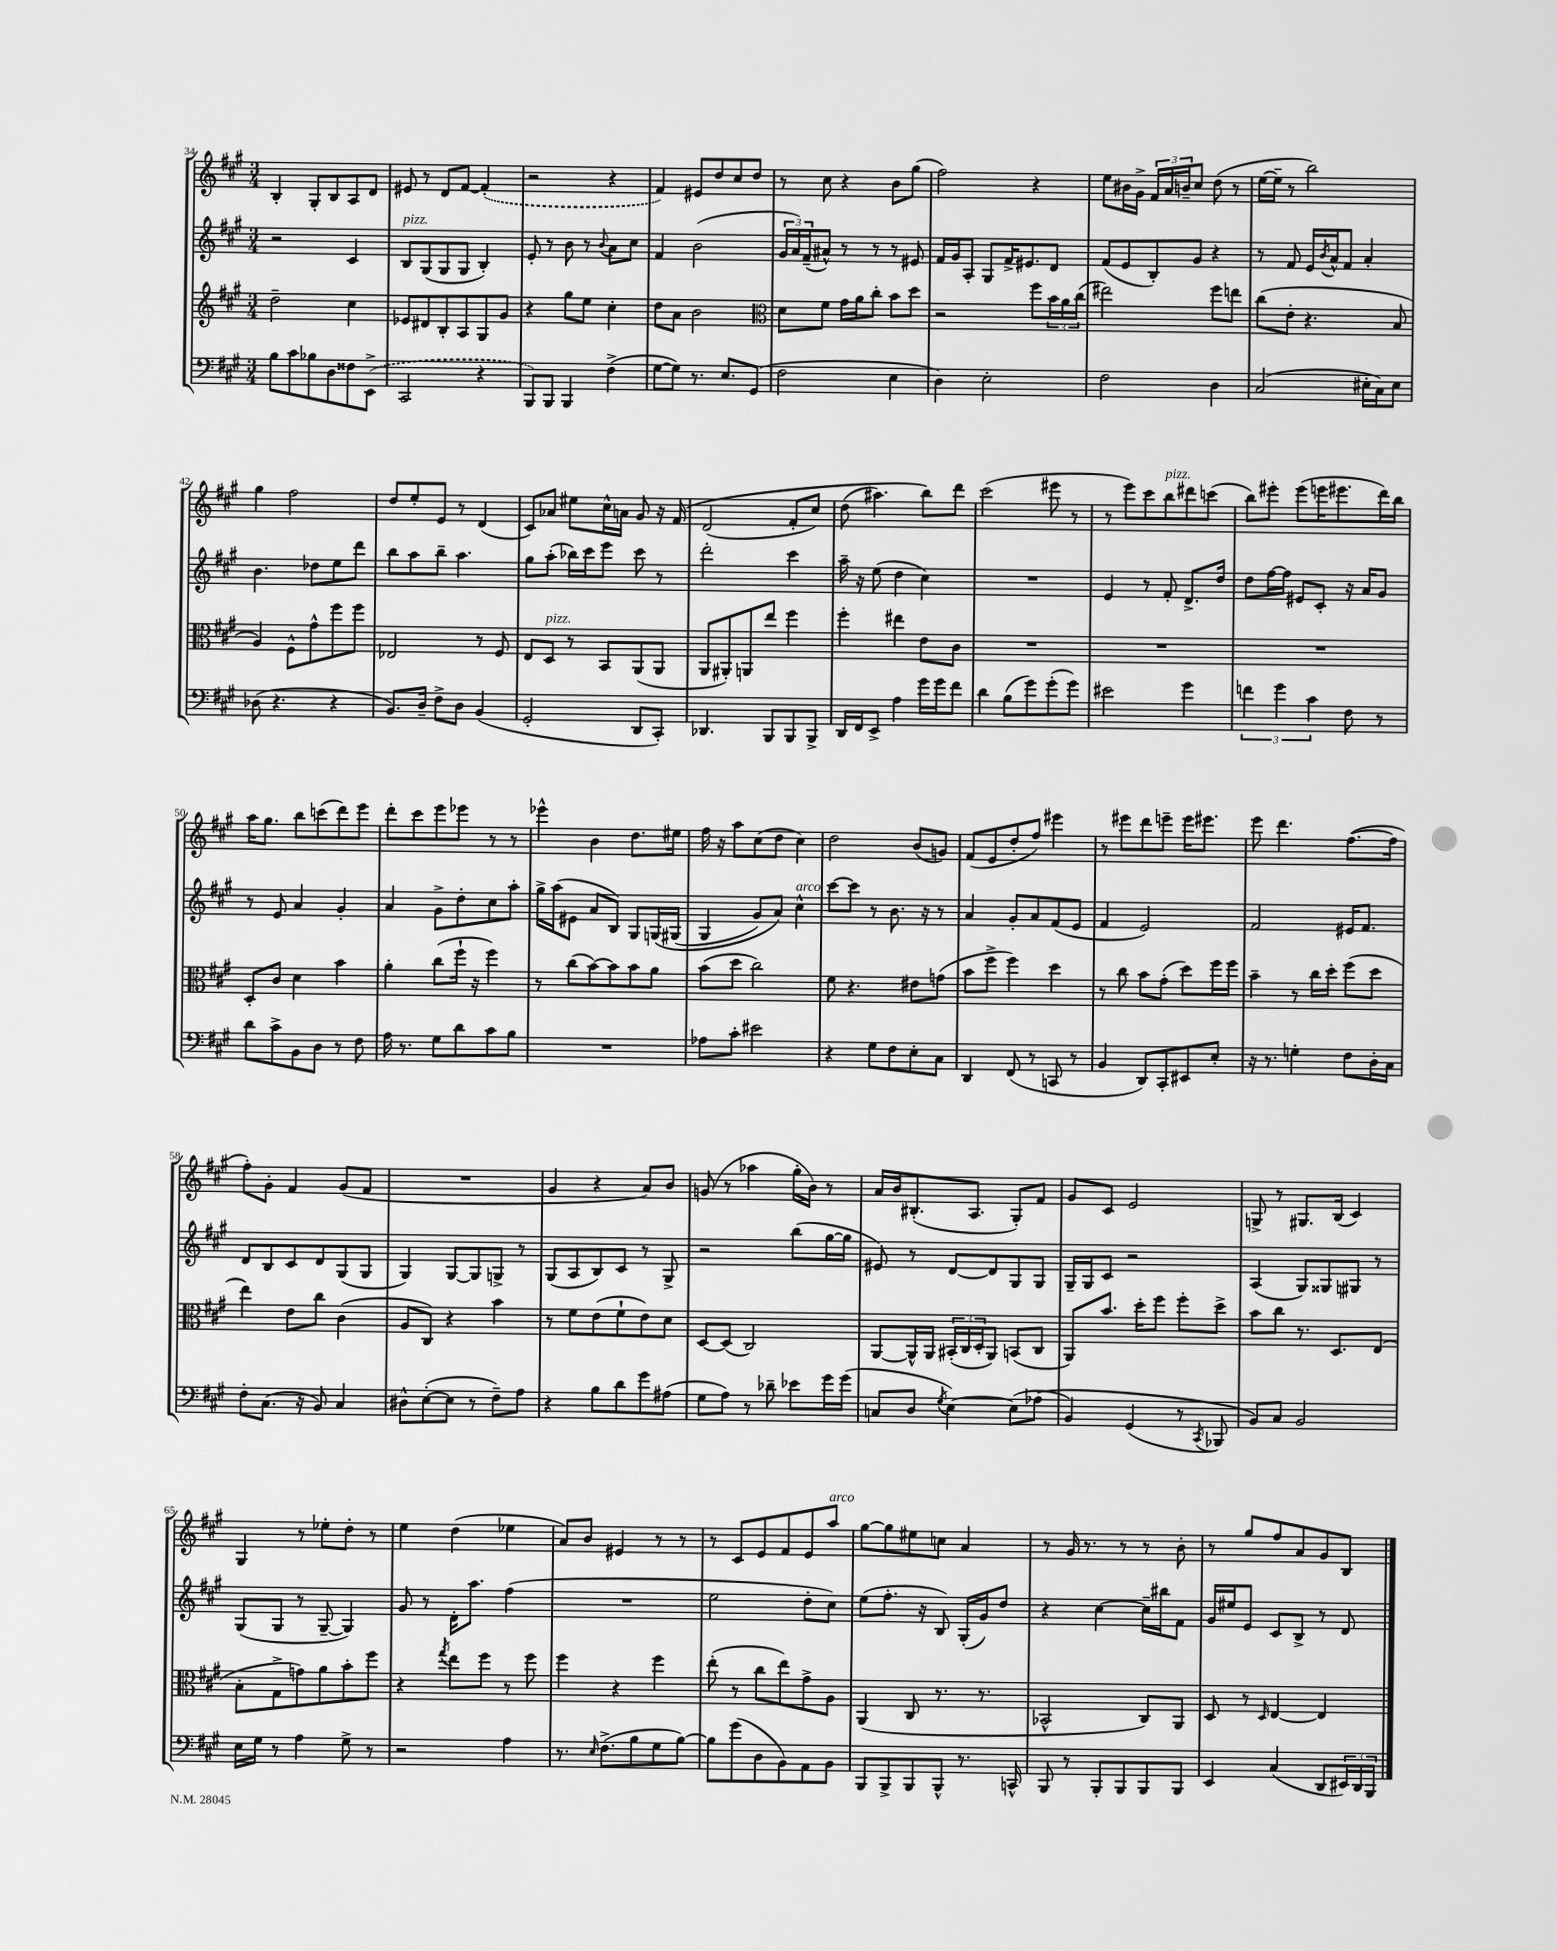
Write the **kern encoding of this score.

**kern	**kern	**kern	**kern
*staff4	*staff3	*staff2	*staff1
*clefF4	*clefG2	*clefG2	*clefG2
*k[f#c#g#]	*k[f#c#g#]	*k[f#c#g#]	*k[f#c#g#]
*M3/4	*M3/4	*M3/4	*M3/4
8B	2dd~	2r	4B'
8c#	.	.	.
8B-	.	.	8G#'
8D	.	.	8B
8F##	4cc#	4c#	8A
(8EE^	.	.	8d
=	=	=	=
2CC#	8e-	8B	8e#
.	8d#	(8G#	8r
.	8B'	8G#	8d
.	8A	8G#	[8f#
4r	8G#	4B')	(4f#']
.	8g#	.	.
=	=	=	=
8BBB)	4r	8e'	2r
8BBB	.	8r	.
4BBB	8gg#	8b	.
.	8ee	8r	.
.	.	8qqb	.
(4F#^	4cc#'	8a	4r
.	.	8cc#	.
=	=	=	=
[8G#	8dd	4f#	4f#)
8G#])	8a	.	.
8.r	2b	(2b	8e#
.	.	.	8dd
8.E	.	.	.
.	.	.	8cc#
(8GG#	.	.	8dd
=	=	=	=
*	*clefC3	*	*
2F#	8d	24g#	8r
.	.	24a)	.
.	.	(24f#~	.
.	8f#	8a#^^)	8cc#
.	16g#	8r	4r
.	16a	.	.
.	8cc#'	8r	.
4E	8b	8r	8b
.	8dd	8e#	(8gg#
=	=	=	=
4D)	2r	16f#	2ff#)
.	.	16g#	.
.	.	8A'	.
2E'	.	8G#	.
.	.	16f#^	.
.	.	8.e#	.
.	8ff#	.	4r
.	24b	8d	.
.	24a	.	.
.	(24cc#	.	.
=	=	=	=
2F#	2ee#)	(8f#	8ee
.	.	8e	16b#
.	.	.	16g#^
.	.	8B')	24f#
.	.	.	24a
.	.	.	24b~
.	.	8g#	8cc#
4D	8ff#	4r	(8dd
.	8ee	.	8r
=	=	=	=
(2C#	(8cc#	8r	[16ee
.	.	.	16ee~]
.	8e'	8f#	8r
.	4.r	16e	2bb)
.	.	8qb	.
.	.	16a^^	.
.	.	8f#	.
16E#'	.	4a'	.
16C#)	.	.	.
8E#	8B	.	.
=	=	=	=
(8D-	4A)	4.b	4gg#
4.r	.	.	.
.	8F#^^	.	2ff#
.	8g#^^	8dd-	.
4r	8ff#	8ee	.
.	8ff#	8ddd	.
=	=	=	=
8.BB)	2E-	8bb	8dd
.	.	8aa	8ee'
16D~	.	.	.
8F#^	.	8bb~	8e
8D	.	4.aa	8r
(4BB	8r	.	(4d
.	8F#	.	.
=	=	=	=
2GG#'	8E	8gg#	8c#)
.	8D	(8aa'	8a-
.	8r	16bb-)	8ee#
.	.	16ccc#	.
.	8BB	8eee	16cc#^^
.	.	.	16a
8DD	(8AA	8ccc#	8g#
8CC#')	8AA	8r	16r
.	.	.	&(16f#
=	=	=	=
4.DD-	8AA	2ddd'	(2d
.	8AA#')	.	.
.	8AA	.	.
8BBB	8ee	.	.
8BBB	4ff#	4ccc#	8f#'
8BBB^	.	.	8cc#)
=	=	=	=
16DD	4ff#'	16aa~	(8dd
16FF#	.	16r	.
8EE^	.	(8ee	4.aa#)
4A	4ee#	4dd	.
16g#	8e	4cc#)	8bb&)
16g#	.	.	.
8f#	8c#	.	8ddd
=	=	=	=
4d	2.r	2.r	(2ccc#
(8B	.	.	.
8g#)	.	.	.
(8g#'	.	.	8eee#
8g#)	.	.	8r
=	=	=	=
2e#	2.r	4e	8r
.	.	.	8eee)
.	.	8r	8ccc#
.	.	8f#'	8bb
4g#	.	8.d^	8ddd#
.	.	.	(8ccc
.	.	16dd	.
=	=	=	=
6f	2.r	8dd	8bb)
.	.	[16ff#	8eee#'
6g#	.	.	.
.	.	16ff#]	.
.	.	8e#	(8eee#
6c#	.	.	.
.	.	8c#'	16eee
.	.	.	8.eee#
8F#	.	16r	.
.	.	16a	.
8r	.	8g#	16ddd)
.	.	.	16bb
=	=	=	=
8d	8D'	8r	16aa
.	.	.	8.gg#
8c#^	8c#	8e	.
8BB	4d	4a	8bb
8D	.	.	(8ccc
8r	4b	4g#'	8ddd)
8F#	.	.	8eee
=	=	=	=
16A	4a'	4a	8ddd'
8.r	.	.	.
.	.	.	8ccc#
8G#	(8cc#	8g#^	8eee
8d	16ff#`	8dd'	8eee-
.	16r	.	.
8c#	4ff#)	8cc#	8r
8B	.	8aa'	8r
=	=	=	=
2.r	8r	16gg#^	4eee-^^
.	.	(16aa	.
.	(8cc#	8e#	.
.	[8b)	8a	4b
.	8b]	8B)	.
.	8b	8G#	8.dd
.	8a	&(16G	.
.	.	(16G#	16ee#
=	=	=	=
8A-	(8b	4G#	16ff#
.	.	.	16r
8c#'	8dd	.	8aa
2e#	2cc#)	8g#)	(8cc#
.	.	8a&)	8dd
.	.	4cc#^^	4cc#)
=	=	=	=
4r	8f#	[8ccc#	2dd
.	4.r	8ccc#]	.
8G#	.	8r	.
8F#	.	8.b	.
8E'	8e#	.	(8b
.	.	16r	.
8C#	(8g	8r	8g)
=	=	=	=
4DD	8b	4a	(8f#
.	8ff#^	.	8e
(8FF#	4ff#)	8g#'	8dd'
8r	.	8a	8ff#)
8CC	4dd	(8f#	4eee#
8r	.	8e	.
=	=	=	=
4BB	8r	4f#	8r
.	8cc#	.	8eee#
8DD)	8b	2e)	8ddd
8CC#'	(8g#'	.	8eee~
8EE#	8dd)	.	16eee
.	.	.	8.eee#
8E'	16ff#	.	.
.	16ff#	.	.
=	=	=	=
16r	4b~	2f#	8eee
8.r	.	.	.
.	.	.	4.ddd
4G'	8r	.	.
.	16cc#	.	.
.	16dd'	.	.
8F#	(8ff#	16e#	([8.ff#
.	.	8.f#	.
16D'	8dd	.	.
16C#	.	.	16ff#]
=	=	=	=
8F#'	4ee)	8d	8ff#')
(8.C#	.	8B	8g#'
.	8e	8c#	4f#
16r	.	.	.
8BB)	8cc#	8d	.
4C#	(4c#	(8G#	(8g#
.	.	8G#	8f#
=	=	=	=
8D#^^	8A	4G#)	2.r
([8E'	8C#)	.	.
8E]	4r	[8G#	.
8r	.	8G#]	.
8F#~)	4b	8G^	.
8A	.	8r	.
=	=	=	=
4r	8r	(8G#	4g#
.	8f#	8A	.
8B	(8e	8B)	4r
8d	8f#`	8c#	.
8g#	8e)	8r	8a)
(8A#	8d	8G#^	8b
=	=	=	=
8G#	[8D	2r	(8g
8A)	(8D]	.	8r
8r	2C#)	.	4aa-
8d-~	.	.	.
8e-	.	(8bb	16gg#'
.	.	.	16b)
16g#	.	[16gg#	8r
(16g#	.	16gg#]	.
=	=	=	=
8C	[8AA	8e#)	16a
.	.	.	16b
8D	16AA^^]	8r	(8.B#'
.	16AA	.	.
8qG#	.	.	.
[4E)	(24BB#'	[8d	.
.	24C#	.	.
.	.	.	8.A
.	24D'	.	.
.	8AA)	8d]	.
(8E]	(8BB	8G#	8G#')
&(8A-	8C#	8G#	8f#
=	=	=	=
4BB)	8AA)	16G#~	8g#
.	.	16G#	.
.	8.b	8c#	8c#
(4GG#	.	2r	2e
.	16dd'	.	.
.	8ff#	.	.
8r	8ff#'	.	.
8qCC#	.	.	.
8BBB-)	8dd^	.	.
=	=	=	=
8BB&)	8b	(4A	8G^
8C#	8cc#	.	8r
2BB	8.r	8G#)	8.G#
.	.	8G##	.
.	8.D	.	(16B
.	.	8G#	4c#)
.	(8E	8r	.
=	=	=	=
16E	8B'	(8G#	4G#
16G#	.	.	.
8r	8G#^	8G#	.
4A	8g)	8r	8r
.	8a	[8G#~	8ee-'
8G#^	8b'	4G#])	8dd'
8r	8ff#	.	8r
=	=	=	=
2r	4r	8g#	4ee
.	.	8r	.
.	8qgg#	.	.
.	8ee	16d'	(4dd
.	.	8.aa	.
.	8ff#	.	.
4A	8r	(4ff#	4ee-
.	8ff#	.	.
=	=	=	=
8.r	4ff#	2.r	8a)
.	.	.	8b
16qqE	.	.	.
(8.F#^	.	.	.
.	4r	.	4e#
8B	.	.	.
8G#	4ff#	.	8r
[8B)	.	.	8r
=	=	=	=
8B]	(8ee'	2ee	8r
(8g#	8r	.	8c#
8D	8cc#	.	8e
8BB)	8ee)	.	8f#
8AA	8g#^	8dd'	8e
8BB	8A	8cc#)	8aa
=	=	=	=
8BBB	(4AA	(8ee	[8gg#
8BBB^	.	8.ff#'	8gg#]
8BBB	8C#	.	8ee#
.	.	16r	.
8BBB^^	8.r	8B)	8cc
8.r	.	(16G#'	4a
.	8.r	16g#)	.
.	.	8dd	.
16CC^^	.	.	.
=	=	=	=
8BBB	2BB-^^	4r	8r
8r	.	.	16g#
.	.	.	8.r
8BBB'	.	[4cc#	.
8BBB	.	.	8r
8BBB	8C#)	16cc#~]	8r
.	.	16bb#	.
8BBB	8AA	8f#	8b'
=	=	=	=
4EE	8D	16g#	8r
.	.	16ee#	.
.	8r	8e	8gg#
.	16qqD	.	.
(4C#	[4E	8c#	8ff#
.	.	8B^	8a
8DD	4E]	8r	8g#
24EE#)	.	8d	8B
24DD	.	.	.
24BBB	.	.	.
==	==	==	==
*-	*-	*-	*-
